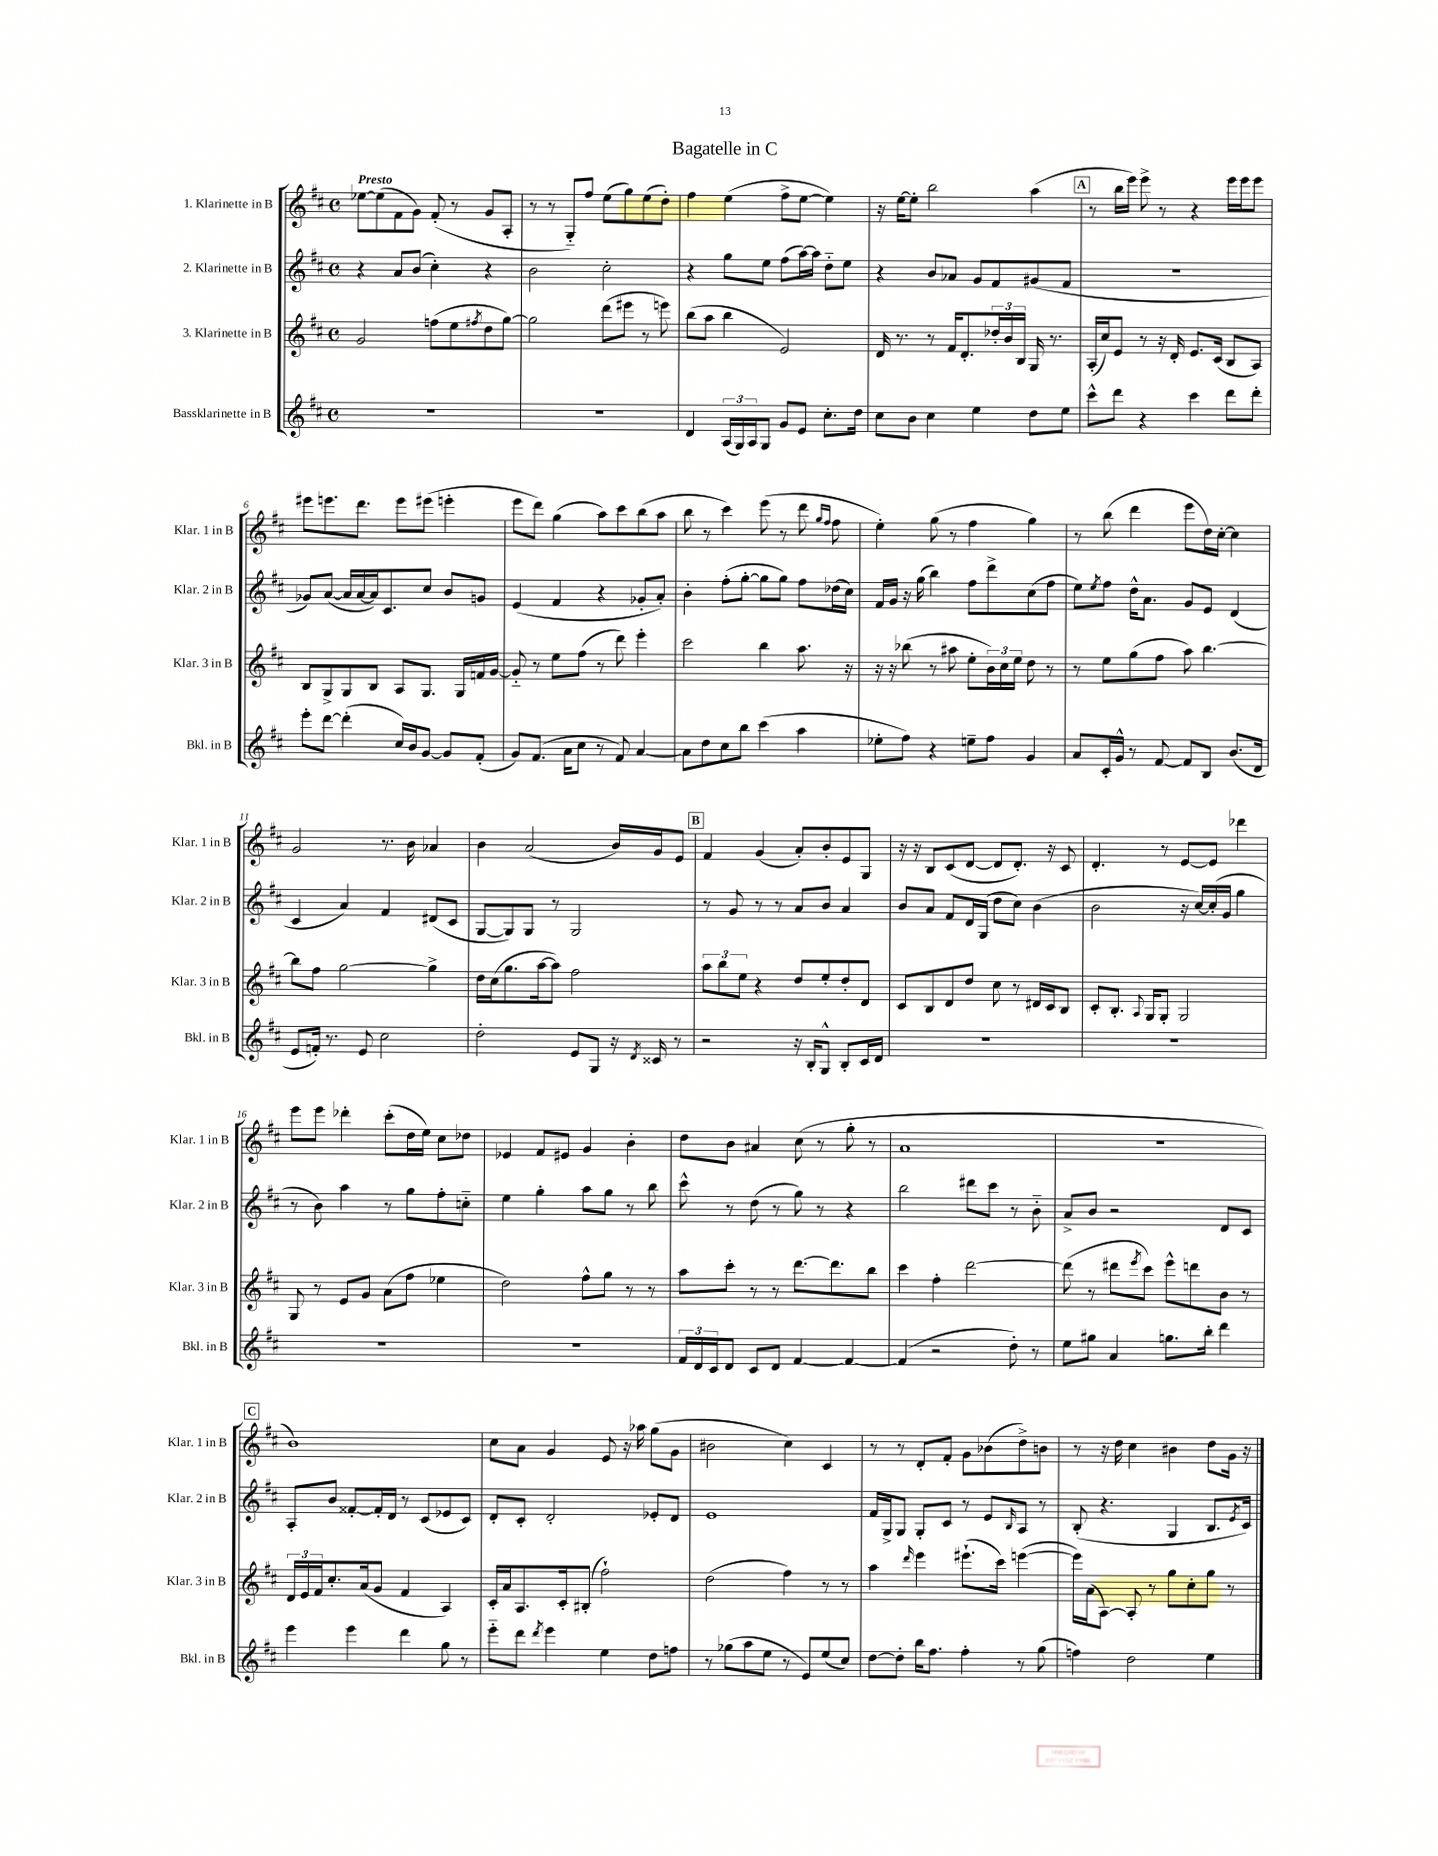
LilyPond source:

\header { title = "Bagatelle in C" }
<<
\new StaffGroup <<
\new Staff = "s0" \with { instrumentName = "1. Klarinette in B" shortInstrumentName = "Klar. 1 in B" } {
    \clef treble \key d \major \defaultTimeSignature \time 4/4 \tempo "Presto"
    ees''8~ ees''8( fis'8 g'8) fis'8-.( r8 g'8 a8-. |
    r8 r8 g8-_) fis''8 e''8( g''8) e''8( d''8-.) |
    fis''4 e''4( fis''8-> e''8~ e''4) |
    r16 e''16~ e''8-. b''2 a''4( |
    \mark \markup { \box "A" } r8 b''16 e'''16) e'''8-> r8 r4 e'''16 e'''16 e'''8 |
    eis'''8 e'''8. d'''8. e'''8 eis'''8( e'''4-. |
    e'''8 d'''8) g''4( a''8) cis'''8 b''8( a''8 |
    b''8 r8 cis'''4) e'''8( r8 d'''8 \grace { g''16 fis''16 } fis''8 |
    e''4-.) g''8( r8 fis''4 g''4) |
    r8 b''8( d'''4 e'''8 d''16) cis''16~-. cis''4 |
    g'2 r8. b'16 aes'4 |
    b'4 a'2( b'16) g'16 e'8 |
    \mark \markup { \box "B" } fis'4 g'4( a'8-.) b'8-. e'8 g8 |
    r16 r16 b8 cis'8( d'8~ d'8 d'8.-.) r16 cis'8 |
    d'4.-. r8 e'8~ e'8 des'''4 |
    e'''8 e'''8 des'''4-. cis'''8-.( d''16 e''16) cis''8 des''8 |
    ees'4 fis'8 eis'8 g'4 b'4-. |
    d''8 b'8 ais'4 cis''8( r8 g''8-. r8 |
    a'1 |
    R1 |
    \mark \markup { \box "C" } b'1) |
    cis''8 a'8 g'4 e'8 r16 aes''16 g''8( g'8 |
    bis'2 cis''4) cis'4 |
    r8 r8 d'8-. fis'8-. g'8 bes'8( d''8->) b'8 |
    r8 r16 d''16 cis''4 bis'4 d''8 g'16 r16 \bar "|." |
}
\new Staff = "s1" \with { instrumentName = "2. Klarinette in B" shortInstrumentName = "Klar. 2 in B" } {
    \clef treble \key d \major \defaultTimeSignature \time 4/4
    r4 a'8 b'8( cis''4-.) r4 |
    b'2 cis''2-. |
    r4 g''8 e''8 fis''8( a''16~) a''16 d''8-_ e''8 |
    r4 b'8 aes'8 g'8 fis'8 gis'8( fis'8 |
    \mark \markup { \box "A" } R1 |
    ges'8) a'8~( a'16 a'16~ a'16) cis'8. cis''8 b'8 g'8 |
    e'4( fis'4 r4 ges'8-. a'8-.) |
    b'4-. fis''8-.( g''8~-. g''8 g''8) fis''8 des''16( cis''16) |
    fis'16 g'16 r16 g''16( b''4) fis''8 d'''8-> cis''8( fis''8 |
    e''8) \acciaccatura { e''8 } fis''8 d''16-^ a'8. g'8 e'8 d'4( |
    cis'4 a'4) fis'4 dis'8( cis'8 |
    g8~ g8) g8 r8 g2 |
    \mark \markup { \box "B" } r8 g'8 r8 r8 a'8 b'8 a'4 |
    b'8 a'8 fis'8 d'16 g16( d''8 cis''8) b'4( |
    b'2 r16 cis''16~) cis''16-.( g'16 g''4 |
    r8 b'8) a''4 r8 g''8 fis''8-. c''8-_ |
    e''4 g''4-. a''8 g''8 r8 b''8 |
    cis'''8-^ r8 d''8( r8 g''8) r8 r4 |
    b''2 dis'''8 cis'''8 r8 b'8-_ |
    a'8-> b'8 r2 d'8 cis'8 |
    \mark \markup { \box "C" } a8-. b'8 fisis'8~-. fisis'16-. d'16 r8 cis'8( ees'8 cis'8) |
    d'8-. cis'8-. d'2-. ees'8-. d'8 |
    e'1 |
    fis'16 g16-> g8 g8-. cis'8 r8 e'8 \grace { b16 } a8 r8 |
    b8-.( r4. g4 b8. \acciaccatura { e'8 } cis'16) \bar "|." |
}
\new Staff = "s2" \with { instrumentName = "3. Klarinette in B" shortInstrumentName = "Klar. 3 in B" } {
    \clef treble \key d \major \defaultTimeSignature \time 4/4
    g'2 f''8( e''8 \acciaccatura { fis''8 } d''8 g''8~) |
    g''2 d'''8( eis'''8 r8 e'''8) |
    b''8( a''8 b''4 e'2) |
    d'16 r8. r8 fis'16 d'8.-. \tuplet 3/2 { des''16-. b'16 b16 } g16 r8. |
    \mark \markup { \box "A" } a16-.( cis''16) e'8 r8 r16 d'16-. e'8. cis'16( b8 a8) |
    b8 g8-> g8 b8 a8 g8. g16 f'16 g'16~ |
    g'8-_ r8 e''8 fis''8( r8 d'''8) e'''4-. |
    cis'''2 b''4 a''8. r16 |
    r16 r16 bes''8( r8 ais''8 e''8-. \tuplet 3/2 { b'16) cis''16 e''16 } d''8 r8 |
    r8 e''8 g''8( fis''8 a''8) b''4.~ |
    b''8 fis''8 g''2~ g''4-> |
    d''16 cis''16( g''8. a''16~ a''8) fis''2 |
    \mark \markup { \box "B" } \tuplet 3/2 { a''8 b''8 e''8 } r4 d''8 e''8-. d''8-. d'8 |
    cis'8 b8 d'8 d''8 cis''8 r8 dis'16 cis'16 b8 |
    cis'8-. b8.-. \appoggiatura { a8 } g16 g8-. g2 |
    g8 r8 e'8 g'8 a'8( fis''8 ees''4 |
    d''2) fis''8-^ g''8 r8 r8 |
    a''8 cis'''8-. r8 r8 d'''8.~ d'''8. b''8 |
    cis'''4 fis''4-. d'''2~ |
    d'''8( r8 dis'''8 \acciaccatura { e'''8 } cis'''8) e'''8-^ d'''8 b'8 r8 |
    \mark \markup { \box "C" } \tuplet 3/2 { d'16 e'16 fis'16 } cis''8.-. a'16( g'8 fis'4 a4) |
    cis'16-. a'16 a8. cis'16-. bis8-.( fis''2-!) |
    d''2( fis''4) r8 r8 |
    a''4 \grace { d'''16 } e'''4 eis'''8.-!( cis'''16) e'''4~( |
    e'''16) a'16( a8~) a8-. r8 g''8 cis''8-. g''8 r8 \bar "|." |
}
\new Staff = "s3" \with { instrumentName = "Bassklarinette in B" shortInstrumentName = "Bkl. in B" } {
    \clef treble \key d \major \defaultTimeSignature \time 4/4
    R1 |
    R1 |
    d'4 \tuplet 3/2 { a16( g16) a16 } g8 g'8 e'8 cis''8.-. d''16 |
    cis''8 b'8 cis''4 e''4 d''8 e''8 |
    \mark \markup { \box "A" } cis'''8-^ d'''8 r4 cis'''4 d'''8 d'''8-. |
    e'''8-. d'''8~ d'''4-.( cis''16) b'16 g'8~ g'8 fis'8-.( |
    g'8) fis'8.( a'16 cis''8 r8 fis'8) a'4~ |
    a'8 d''8 cis''8 b''8 cis'''4( a''4 |
    ees''8-. fis''8) r4 e''8-- fis''8 g'4 |
    a'8 cis'16-. g'16-^ r8 fis'8~ fis'8 b8 b'8.( d'16 |
    e'8 f'16-.) r8. e'8 cis''2 |
    d''2-. e'8 g8 r16 \acciaccatura { d'8 } cisis'16 r8 |
    \mark \markup { \box "B" } r2 r16 b16-. g8-^ b8-. cis'16 d'16 |
    R1 |
    R1 |
    R1 |
    R1 |
    \tuplet 3/2 { fis'16 d'16 cis'16 } d'8 cis'8 d'8 fis'4~ fis'4~ |
    fis'4( r2 d''8-.) r8 |
    e''8 gis''8 a'4 g''8. b''16-. d'''4 |
    \mark \markup { \box "C" } e'''4 e'''4 d'''4 g''8 r8 |
    e'''8-_ d'''8 \acciaccatura { d'''8 } e'''4 e''4 d''8 f''8 |
    r8 ges''8( a''8 e''8 r8 e'8) e''8( cis''8) |
    d''8~ d''8-. b''16 fis''8. fis''4-. r8 g''8( |
    f''4) d''2 e''4 \bar "|." |
}
>>
>>
